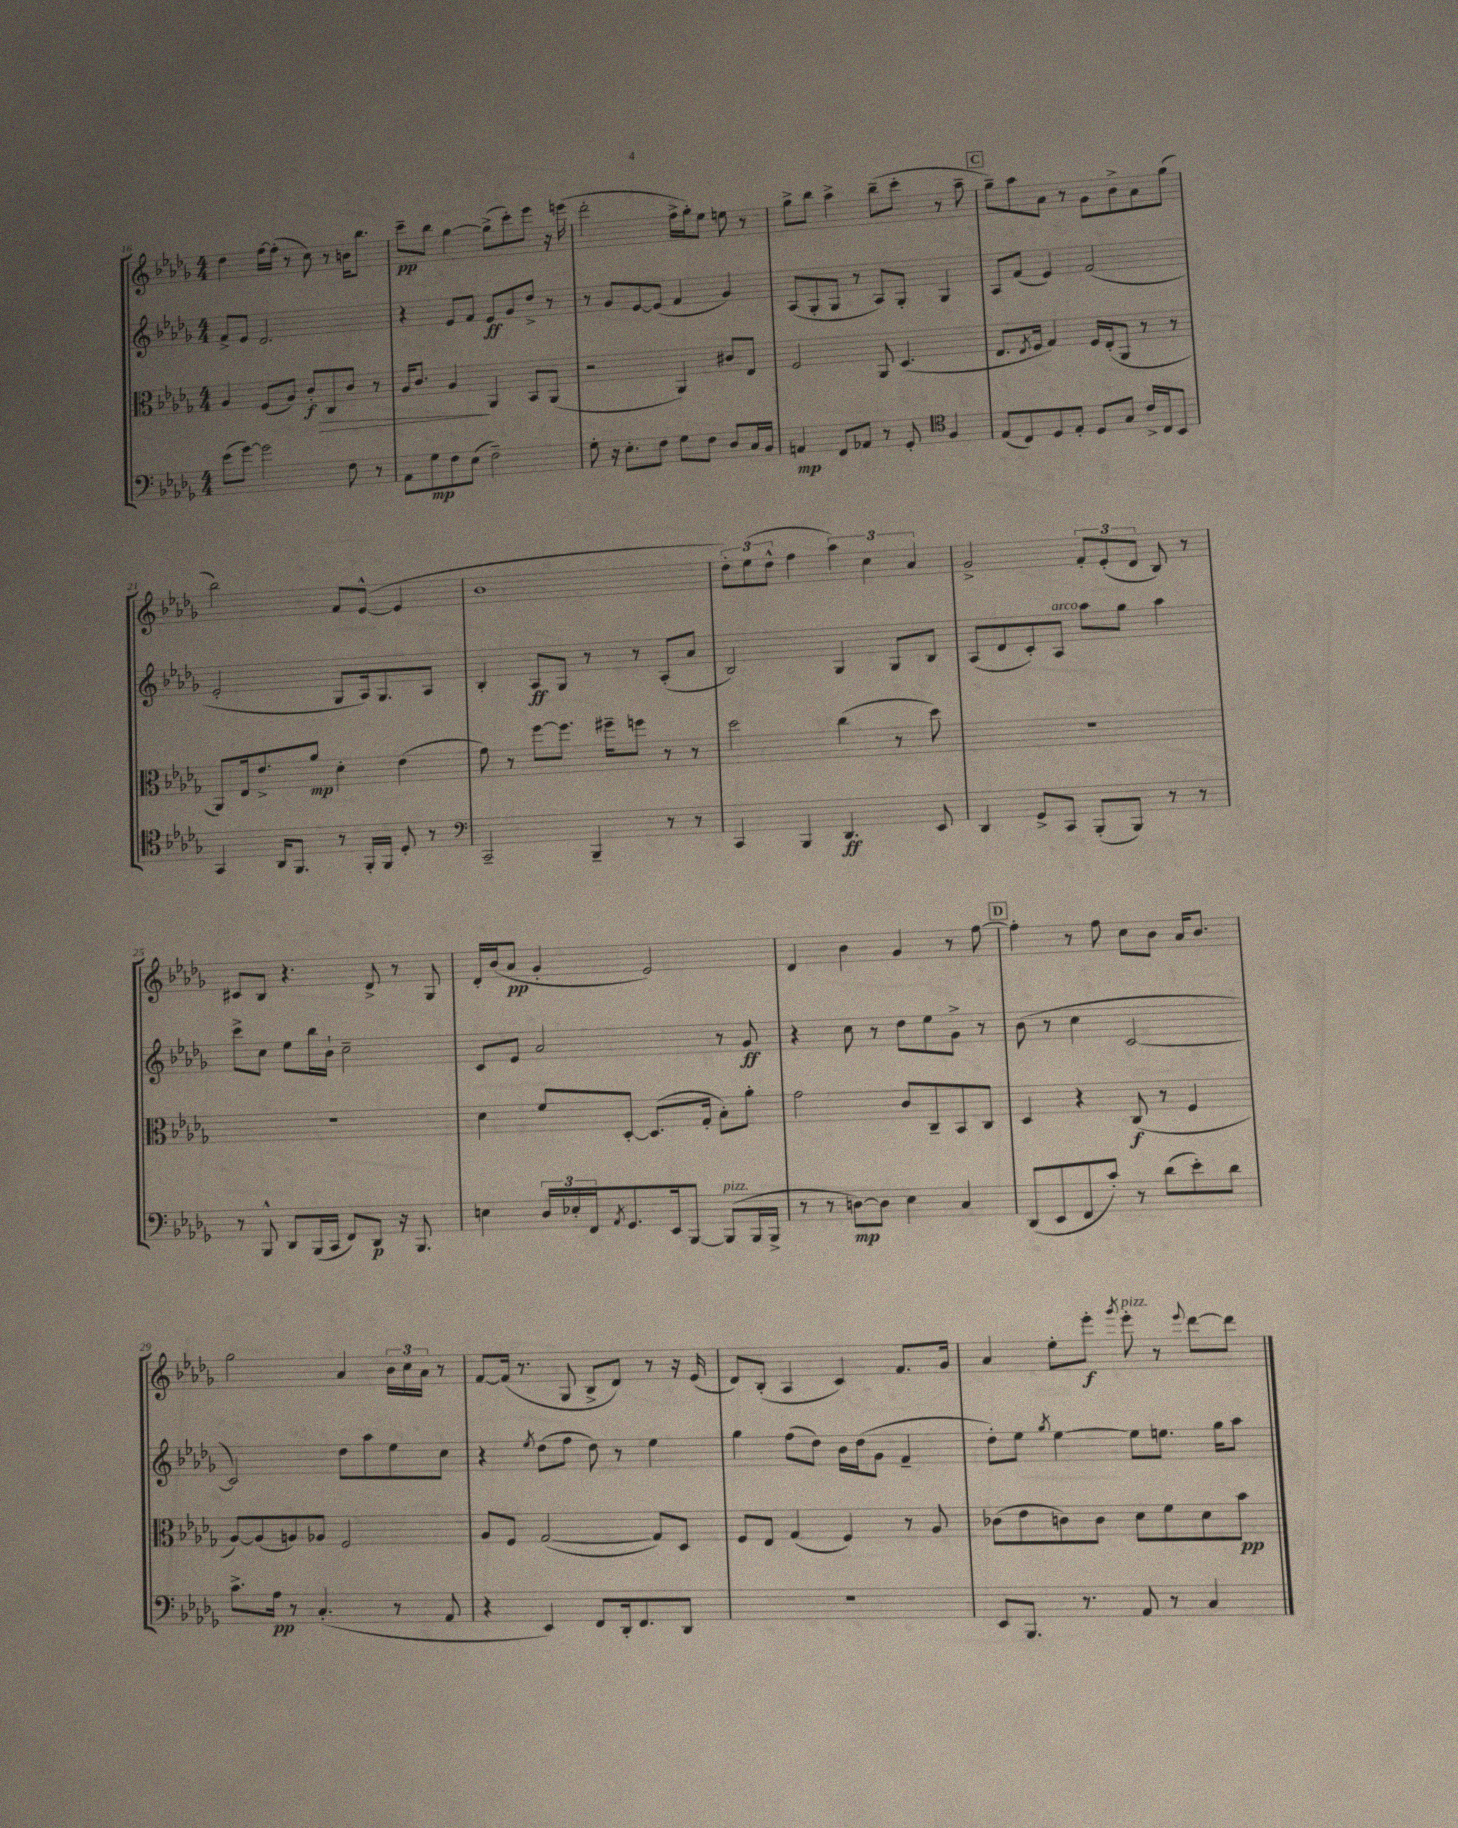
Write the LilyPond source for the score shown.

<<
\new StaffGroup <<
\new Staff = "s0" {
    \clef treble \key des \major \numericTimeSignature \time 4/4
    des''4 f''16~ f''16-.( r8 c''8) r8 b'16 bes''8. |
    c'''8--\pp bes''8 ges''4~ ges''8->( c'''8-.) ees'''8 r16 e'''16( |
    des'''2-. f''16-> ges''16-.) ees''8 e''8 r8 |
    ges''8-> bes''8 aes''4-> bes''8--( c'''8-. r8 aes''8-- |
    \mark \markup { \box "C" } ges''8--) aes''8 aes'8 r8 ges'8 bes'8-> aes'8 ges''8( |
    bes''2) f'8 ees'8~-^( ees'4 |
    bes'1 |
    \tuplet 3/2 { des''8-.) ees''8( des''8-^ } f''4 \tuplet 3/2 { aes''4) c''4 aes'4 } |
    ges'2-> \tuplet 3/2 { f'8-. ees'8-.( des'8 } bes8) r8 |
    cis'8 bes8 r4. des'8-> r8 ges8 |
    des'16-. bes'16( aes'8\pp ges'4-. ees'2) |
    des'4 bes'4 ges'4 r8 f''8~ |
    \mark \markup { \box "D" } f''4-. r8 f''8 c''8 bes'8 aes'16 bes'8. |
    ges''2 aes'4 \tuplet 3/2 { bes'16 c''16 aes'16 } r8 |
    f'8~ f'16( r8. ges8 bes8-> des'8) r8 r16 ees'16( |
    des'8) bes8-.( aes4 c'4) f'8. ges'16 |
    aes'4 ees''8-. ees'''8-.\f \acciaccatura { ges'''8 } ees'''8-.^\markup { \italic "pizz." } r8 \appoggiatura { ees'''8 } des'''8~ des'''8 \bar "|." |
}
\new Staff = "s1" {
    \clef treble \key des \major \numericTimeSignature \time 4/4
    f'8-> ees'8 des'2. |
    r4 ees'8 f'8 ees'8\ff ges'8 des''8-> r8 |
    r8 ges'8 ees'8~ ees'8( f'4 ges'4) |
    aes8( ges8-. ges8 r8 aes8) ges8-. ges4 |
    \mark \markup { \box "C" } aes8 f'8( ees'4) f'2( |
    ees'2-. ges8 aes16) ges8. aes8 |
    bes4-. aes8\ff ges8 r8 r8 aes8-.( aes'8 |
    bes2) ges4 ges8 bes8 |
    aes8( des'8 c'8-.) aes8^\markup { \italic "arco" } aes''8 ges''8 aes''4 |
    c'''8-> c''8 ees''8 bes''16 bes'16-! c''2-- |
    c'8 ees'8 aes'2 r8 ges'8\ff |
    r4 c''8 r8 des''8 ees''8 ges'8-> r8 |
    \mark \markup { \box "D" } bes'8( r8 c''4 c'2~ |
    c'2) des''8 aes''8 ees''8 c''8 |
    r4 \acciaccatura { ees''8 } des''8( f''8 des''8) r8 ees''4 |
    ges''4 f''8( des''8) bes'16 des''16( ges'8 f'4-- |
    des''8-.) ees''8 \acciaccatura { ges''8 } ees''4~ ees''8 e''8. ges''16 aes''8 \bar "|." |
}
\new Staff = "s2" {
    \clef alto \key des \major \numericTimeSignature \time 4/4
    aes4 f8( aes8) c'8-.\f\> c8 c'8 r8 |
    aes16 c'8. aes4\! aes,4 bes,8 aes,8( |
    r2 aes,4) cis'8 ees8 |
    f2 aes,8 des4.( |
    \mark \markup { \box "C" } ees8. \acciaccatura { ees8 } f16 ges4) f16 ees16-.( aes,8 r8 r8 |
    aes,8) ees16 ees'8.-> aes'8\mp des'4-. ees'4( |
    ges'8) r8 f''8~ f''8. fis''16-- f''8 r8 r8 |
    des''2 c''4( r8 des''8) |
    R1 |
    R1 |
    des'4 f'8 des8~-. des8.( ges16-. bes8-.) aes'8-. |
    ges'2 c'8 c8-- bes,8 c8 |
    \mark \markup { \box "D" } des4 r4 c8\f( r8 f4 |
    aes8~) aes8( a8) aes8 f2 |
    aes8 f8 ges2~( ges8) des8 |
    f8 ees8 ges4( f4) r8 aes8 |
    ces'8( ees'8 c'8) c'8 des'8 f'8 des'8 bes'8\pp \bar "|." |
}
\new Staff = "s3" {
    \clef bass \key des \major \numericTimeSignature \time 4/4
    ees'8( ges'8~) ges'2 f8 r8 |
    aes,8 ges8\mp f8 ees8( f2--) |
    ges8-. r16 ees8.-. f8 ges8 f8 des8 c16 bes,16 |
    a,4\mp f,8 aes,8 r8 ges,8-. \clef tenor f4 |
    \mark \markup { \box "C" } ees8( c8) des8 ees8-. des8 ges8 c'16-> c16 bes,8 |
    ges,4 aes,16 f,8. r8 f,16-. f,16 des8-. r8 |
    \clef bass c,2-- bes,,4-- r8 r8 |
    c,4 bes,,4 des,4.\ff ees,8 |
    des,4 ges,8-> c,8 bes,,8-.( bes,,8) r8 r8 |
    r8 bes,,8-^ des,8 bes,,16( c,16 f,8) des,8\p r16 bes,,8. |
    e4 \tuplet 3/2 { des16 ees16-. f,16 } \acciaccatura { aes,8 } ges,8. ees,16 bes,,8~ bes,,8^\markup { \italic "pizz." }( bes,,16 bes,,16-> |
    r8 r8 d8~\mp) d8 ees4 c4 |
    \mark \markup { \box "D" } des,8( ees,8 f,8 c'8-.) r8 des'8( ees'8-.) des'8 |
    c'8.-> aes16\pp r8 c4.-.( r8 aes,8 |
    r4 ees,4) f,8 des,16-. f,8. des,8 |
    R1 |
    ees,8 bes,,8. r8. aes,8 r8 c4 \bar "|." |
}
>>
>>
\layout { \context { \Score currentBarNumber = #16 } }
